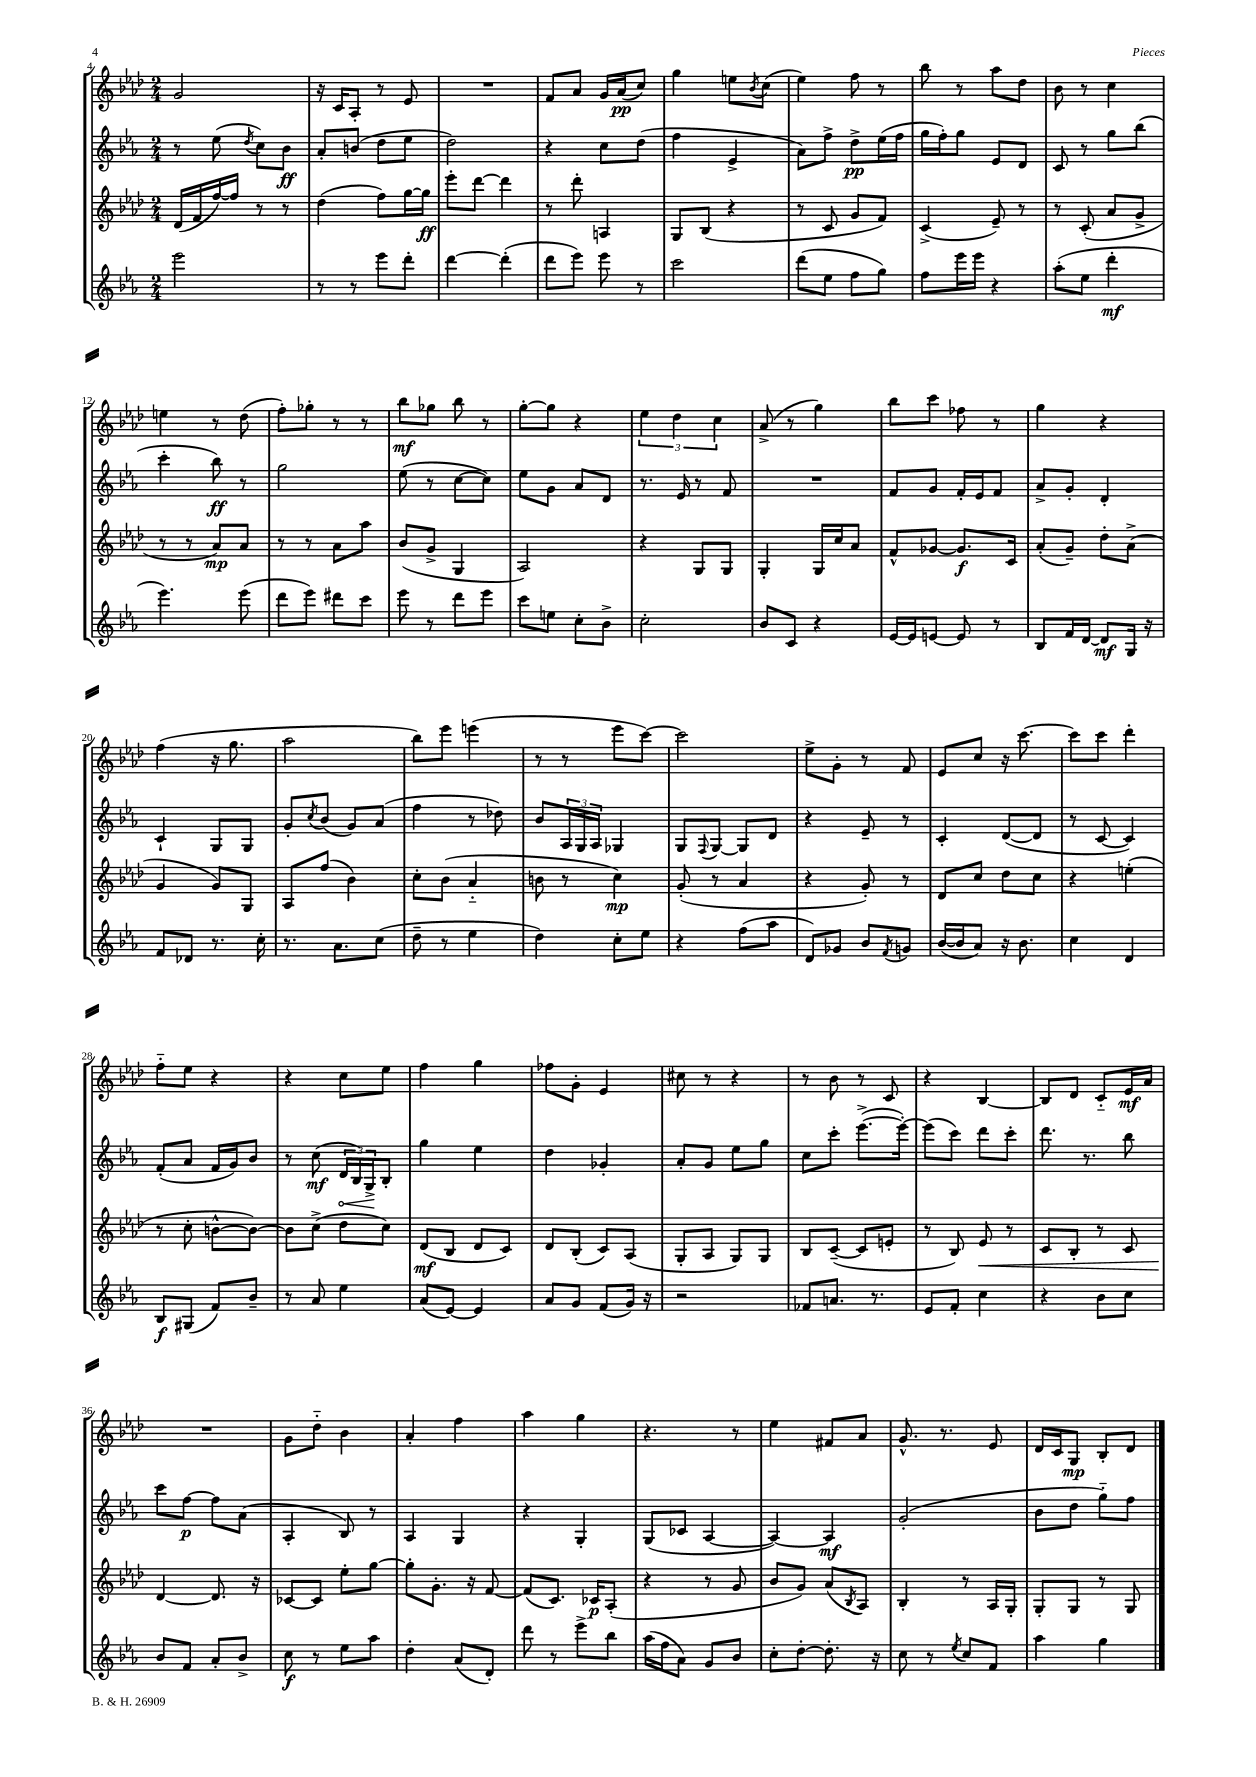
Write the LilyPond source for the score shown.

<<
\new StaffGroup <<
\new Staff = "s0" {
    \clef treble \key aes \major \numericTimeSignature \time 2/4
    g'2 |
    r16 c'16 aes8-. r8 ees'8 |
    R2 |
    f'8 aes'8 g'16 aes'16\pp( c''8) |
    g''4 e''8 \acciaccatura { bes'8 } c''8( |
    ees''4) f''8 r8 |
    bes''8 r8 aes''8 des''8 |
    bes'8 r8 c''4 |
    e''4 r8 des''8( |
    f''8-.) ges''8-. r8 r8 |
    bes''8\mf ges''8 bes''8 r8 |
    g''8~-. g''8 r4 |
    \tuplet 3/2 { ees''4 des''4 c''4 } |
    aes'8->( r8 g''4) |
    bes''8 c'''8 fes''8 r8 |
    g''4 r4 |
    f''4( r16 g''8. |
    aes''2 |
    bes''8) ees'''8 e'''4( |
    r8 r8 ees'''8 c'''8~) |
    c'''2 |
    ees''8-> g'8-. r8 f'8 |
    ees'8 c''8 r16 c'''8.~ |
    c'''8 c'''8 des'''4-. |
    f''8-_ ees''8 r4 |
    r4 c''8 ees''8 |
    f''4 g''4 |
    fes''8 g'8-. ees'4 |
    cis''8 r8 r4 |
    r8 bes'8 r8 c'8 |
    r4 bes4~ |
    bes8 des'8 c'8-_ ees'16\mf aes'16 |
    R2 |
    g'8 des''8-_ bes'4 |
    aes'4-. f''4 |
    aes''4 g''4 |
    r4. r8 |
    ees''4 fis'8 aes'8 |
    g'8.-^ r8. ees'8 |
    des'16 c'16 g8\mp bes8-. des'8 \bar "|." |
}
\new Staff = "s1" {
    \clef treble \key ees \major \numericTimeSignature \time 2/4
    r8 ees''8( \acciaccatura { d''8 } c''8) bes'8\ff |
    aes'8-. b'8( d''8 ees''8 |
    d''2) |
    r4 c''8 d''8( |
    f''4 ees'4-> |
    aes'8) f''8-> d''8->\pp ees''16( f''16 |
    g''16 f''16-.) g''8 ees'8 d'8 |
    c'8 r8 g''8 bes''8( |
    c'''4-. bes''8\ff) r8 |
    g''2 |
    ees''8( r8 c''8~ c''8) |
    ees''8 g'8 aes'8 d'8 |
    r8. ees'16 r8 f'8 |
    R2 |
    f'8 g'8 f'16-. ees'16 f'8 |
    aes'8-> g'8-. d'4-. |
    c'4-! g8 g8 |
    g'8-. \acciaccatura { c''8 } bes'8( g'8) aes'8( |
    f''4 r8 des''8) |
    bes'8 \tuplet 3/2 { aes16 g16 aes16 } ges4 |
    g8 \appoggiatura { f8 } g8~ g8 d'8 |
    r4 ees'8-- r8 |
    c'4-. d'8~( d'8 |
    r8 c'8~ c'4) |
    f'8-.( aes'8 f'16 g'16) bes'8 |
    r8 c''8\mf( \tuplet 3/2 { \once \override Hairpin.circled-tip = ##t d'16\< bes16) g16->\! } bes8-. |
    g''4 ees''4 |
    d''4 ges'4-. |
    aes'8-. g'8 ees''8 g''8 |
    c''8 c'''8-. ees'''8.~->( ees'''16~-.) |
    ees'''8( c'''8) d'''8 c'''8-. |
    d'''8. r8. bes''8 |
    c'''8 f''8~\p f''8 aes'8( |
    aes4-. bes8) r8 |
    aes4 g4 |
    r4 g4-. |
    g8( ces'8 aes4~ |
    aes4~) aes4\mf |
    g'2-.( |
    bes'8 d''8 g''8-_) f''8 \bar "|." |
}
\new Staff = "s2" {
    \clef treble \key aes \major \numericTimeSignature \time 2/4
    des'16( f'16 f''16~) f''16 r8 r8 |
    des''4( f''8) g''16~ g''16\ff |
    ees'''8-. des'''8~ des'''4 |
    r8 des'''8-. a4 |
    g8 bes8( r4 |
    r8 c'8 g'8 f'8) |
    c'4->( ees'8--) r8 |
    r8 c'8-.( aes'8 g'8-> |
    r8 r8 aes'8\mp) aes'8 |
    r8 r8 aes'8 aes''8 |
    bes'8( g'8-> g4 |
    aes2) |
    r4 g8 g8 |
    g4-. g16 c''16 aes'8 |
    f'8-^ ges'8~ ges'8.\f c'16 |
    aes'8-.( g'8--) des''8-. aes'8->( |
    g'4 g'8) g8 |
    aes8 f''8( bes'4) |
    c''8-. bes'8( aes'4-_ |
    b'8 r8 c''4\mp) |
    g'8-.( r8 aes'4 |
    r4 g'8-.) r8 |
    des'8 c''8 des''8 c''8 |
    r4 e''4-.( |
    r8 c''8-. b'8~-^ b'8~) |
    b'8 c''8->( des''8 c''8) |
    des'8\mf( bes8 des'8 c'8) |
    des'8 bes8-.( c'8) aes8( |
    g8-. aes8 g8) g8 |
    bes8 c'8~--( c'8 e'8-. |
    r8 bes8) ees'8\< r8 |
    c'8 bes8-. r8 c'8 |
    des'4~\! des'8. r16 |
    ces'8~ ces'8 ees''8-. g''8~ |
    g''8-. g'8.-. r16 f'8~ |
    f'8( c'8.) ces'16\p aes8-.( |
    r4 r8 g'8 |
    bes'8 g'8) aes'8( \acciaccatura { bes8 } aes8) |
    bes4-. r8 aes16 g16-. |
    g8-. g8 r8 g8 \bar "|." |
}
\new Staff = "s3" {
    \clef treble \key ees \major \numericTimeSignature \time 2/4
    ees'''2 |
    r8 r8 ees'''8 d'''8-. |
    d'''4~ d'''4-.( |
    d'''8 ees'''8) ees'''8 r8 |
    c'''2 |
    d'''8( ees''8 f''8 g''8) |
    f''8 ees'''16 ees'''16 r4 |
    aes''8-.( ees''8 d'''4-.\mf |
    ees'''4.) ees'''8( |
    d'''8 ees'''8) dis'''8 c'''8 |
    ees'''8 r8 d'''8 ees'''8 |
    c'''8 e''8 c''8-. bes'8-> |
    c''2-. |
    bes'8 c'8 r4 |
    ees'16~ ees'16 e'8~ e'8 r8 |
    bes8 f'16 d'16~ d'8\mf g16 r16 |
    f'8 des'8 r8. c''16-. |
    r8. aes'8. c''8( |
    d''8-- r8 ees''4 |
    d''4) c''8-. ees''8 |
    r4 f''8( aes''8 |
    d'8) ges'8 bes'8 \acciaccatura { f'8 } g'8 |
    bes'16~( bes'16 aes'8) r16 bes'8. |
    c''4 d'4 |
    bes8\f gis8( f'8) bes'8-- |
    r8 aes'8 ees''4 |
    aes'8( ees'8~) ees'4 |
    aes'8 g'8 f'8( g'16) r16 |
    r2 |
    fes'8 a'8. r8. |
    ees'8 f'8-. c''4 |
    r4 bes'8 c''8 |
    bes'8 f'8 aes'8-. bes'8-> |
    c''8\f r8 ees''8 aes''8 |
    d''4-. aes'8( d'8-.) |
    d'''8 r8 ees'''8-> bes''8 |
    aes''16( f''16 aes'8) g'8 bes'8 |
    c''8-. d''8~-. d''8.-. r16 |
    c''8 r8 \acciaccatura { ees''8 } c''8 f'8 |
    aes''4 g''4 \bar "|." |
}
>>
>>
\layout { \context { \Score currentBarNumber = #4 } }
